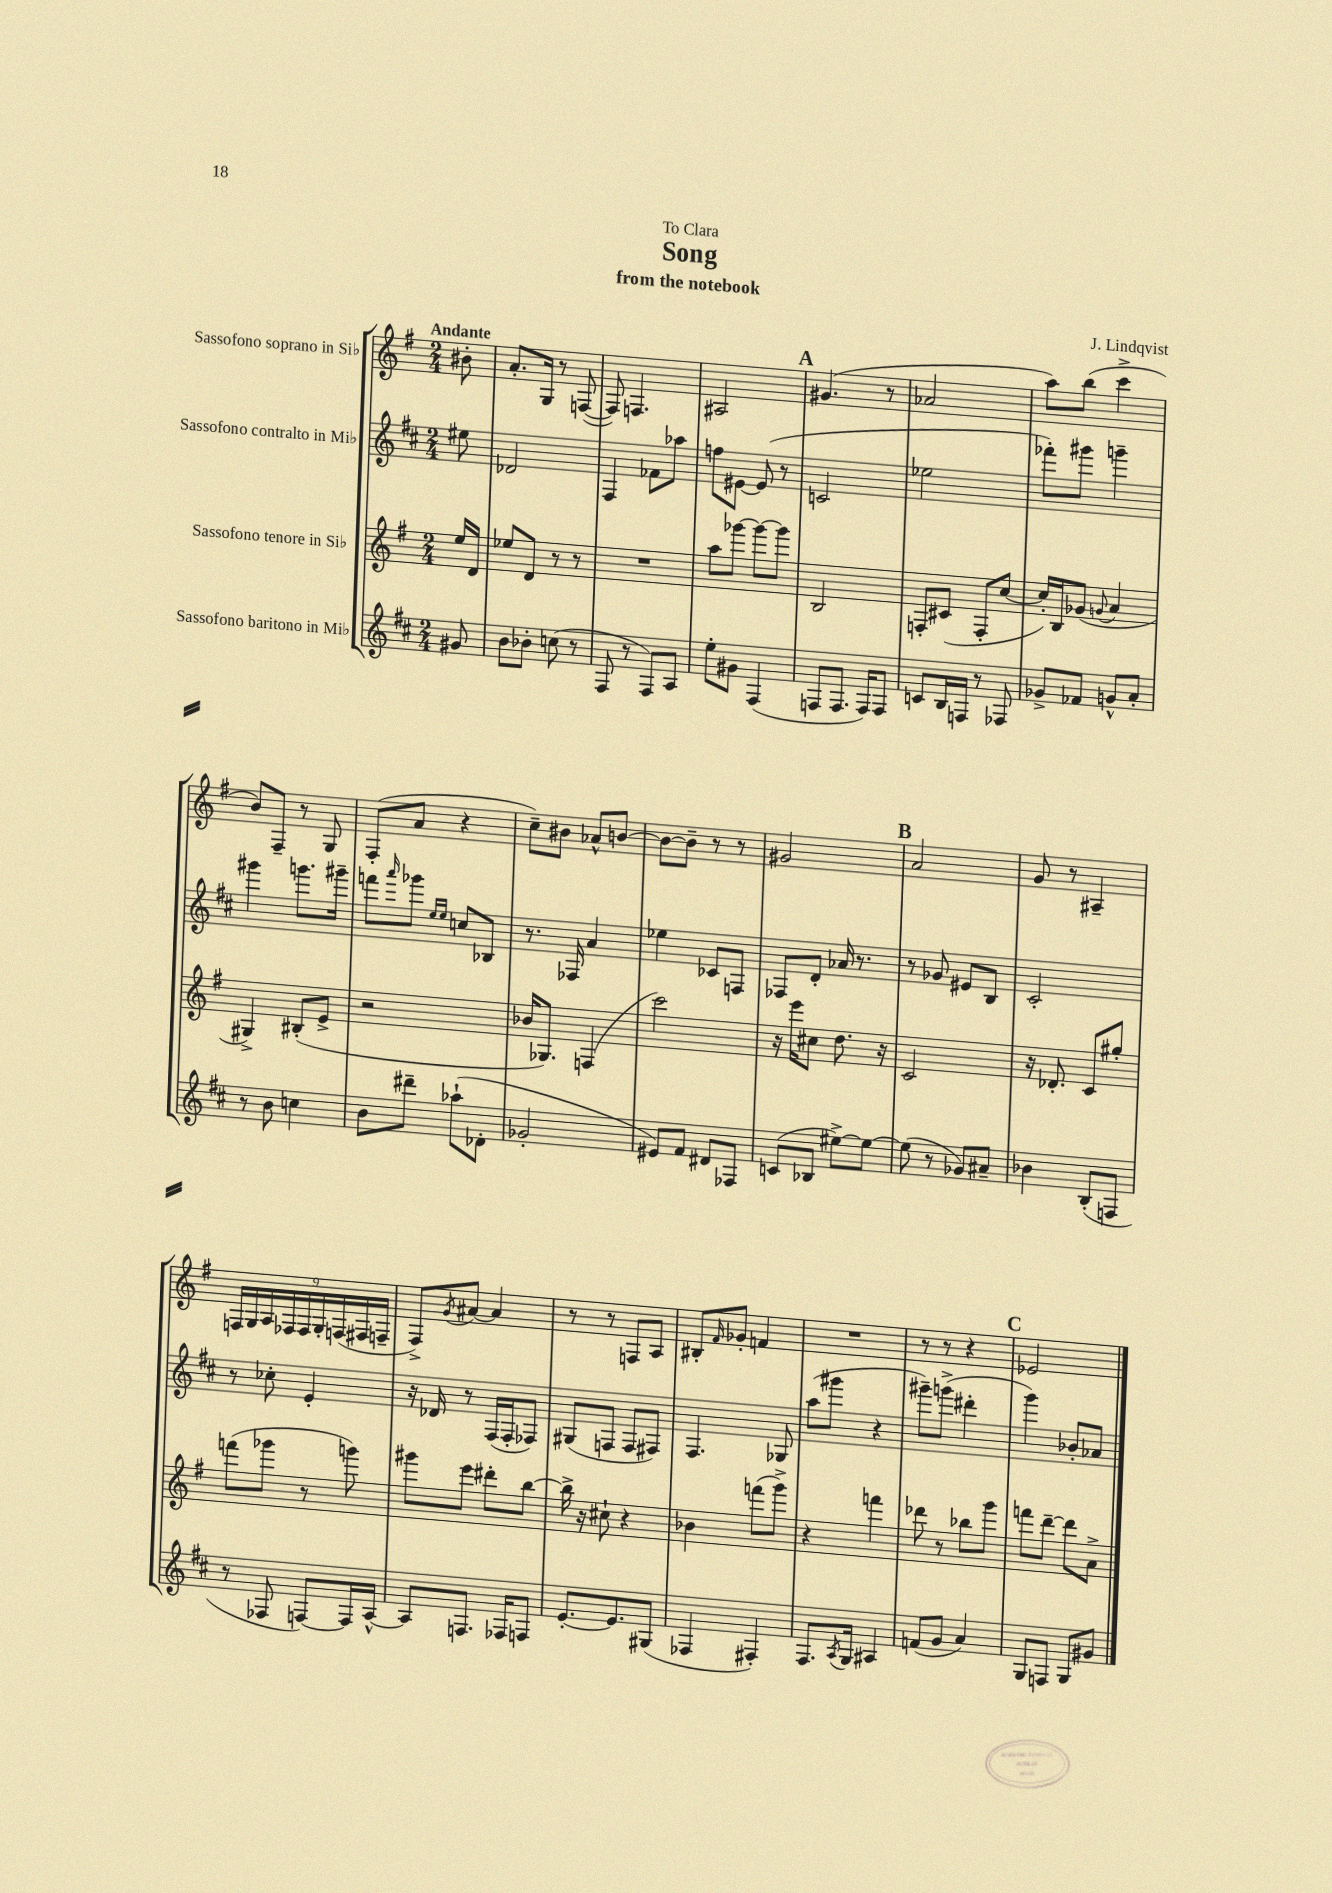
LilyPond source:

\header { title = "Song" composer = "J. Lindqvist" subtitle = "from the notebook" dedication = "To Clara" }
<<
\new StaffGroup <<
\new Staff = "s0" \with { instrumentName = "Sassofono soprano in Sib" } {
    \clef treble \key g \major \numericTimeSignature \time 2/4 \partial 8 \tempo "Andante"
    bis'8-. |
    a'8.-. g16 r8 f8~( |
    f8) f4. |
    ais2 |
    \mark \markup { \bold "A" } gis'4.( r8 |
    aes'2 |
    a''8) b''8( c'''4-> |
    b'8) fis8-- r8 g8 |
    fis8-.( a'8 r4 |
    c''8--) bis'8 aes'8-^ b'8~ |
    b'8~ b'8-- r8 r8 |
    gis'2 |
    \mark \markup { \bold "B" } a'2 |
    g'8 r8 ais4-- |
    \tuplet 9/8 { f16 g16 a16 fes16 fes16 g16-. f16( fis16 f16-- } |
    fis8->) \acciaccatura { g'8 } ais'8~ ais'4 |
    r8 r8 f8 a8 |
    bis8-. \grace { fis'16 } ges'8-. f'4 |
    R2 |
    r8 r8 r4 |
    \mark \markup { \bold "C" } ees'2 \bar "|." |
}
\new Staff = "s1" \with { instrumentName = "Sassofono contralto in Mib" } {
    \clef treble \key d \major \numericTimeSignature \time 2/4 \partial 8
    eis''8 |
    des'2 |
    fis4 fes'8 aes''8 |
    f''8 eis'8~ eis'8( r8 |
    \mark \markup { \bold "A" } c'2 |
    ees''2 |
    fes'''8-.) gis'''8 g'''4-- |
    gis'''4 g'''8. gis'''16-- |
    f'''8 \grace { a'''16 } ges'''8 \grace { e''16 e''16 } c''8 bes8 |
    r8. fes16 a'4 |
    ees''4 ces'8 f8 |
    fes8 d'8-. aes'16 r8. |
    \mark \markup { \bold "B" } r8 ges'8 eis'8 b8 |
    cis'2-. |
    r8 ces''8-. e'4-. |
    r16 des'16 r8 fis16( fis16-. fes8) |
    gis8( f8 f8 fis8) |
    fis4. ges8 |
    a''8( gis'''8 r4 |
    gis'''8--) g'''8->( dis'''4-. |
    \mark \markup { \bold "C" } g'''4) bes'8-. aes'8 \bar "|." |
}
\new Staff = "s2" \with { instrumentName = "Sassofono tenore in Sib" } {
    \clef treble \key g \major \numericTimeSignature \time 2/4 \partial 8
    e''16 d'16 |
    ees''8 d'8 r8 r8 |
    R2 |
    a''8 ges'''8~ ges'''8~ ges'''8 |
    \mark \markup { \bold "A" } b2 |
    f8-. cis'8( f8-. c''8~ |
    c''16-.) b16 ges'8( \appoggiatura { g'8 } a'4 |
    gis4->) bis8-.( e'8-> |
    r2 |
    bes'16 ges8.) f4( |
    c'''2) |
    r16 e'''16 cis''8 d''8. r16 |
    \mark \markup { \bold "B" } c'2 |
    r16 des'8.-. c'8 gis''8-. |
    f'''8( ges'''8 r8 g'''8) |
    gis'''8 e'''8 dis'''8-. b''8~ |
    b''16-> r16 cis''8-! r4 |
    bes'4 f'''8( g'''8->) |
    r4 f'''4 |
    des'''8 r8 bes''8 g'''8 |
    \mark \markup { \bold "C" } f'''8 d'''8~-- d'''8 a'8-> \bar "|." |
}
\new Staff = "s3" \with { instrumentName = "Sassofono baritono in Mib" } {
    \clef treble \key d \major \numericTimeSignature \time 2/4 \partial 8
    gis'8 |
    b'8 bes'8-. c''8( r8 |
    fis8 r8 fis8) a8 |
    e''8-. gis'8 fis4( |
    \mark \markup { \bold "A" } f8 f8. f16) f8 |
    c'8 b16 f16 r8 fes8 |
    ges'8-> fes'8 g'8-^ a'8-. |
    r8 b'8 c''4 |
    b'8 dis'''8-- aes''8-!( des'8-. |
    ges'2-. |
    eis'8) fis'8 dis'8 fes8 |
    c'8( bes8 eis''8~->) eis''8~ |
    \mark \markup { \bold "B" } eis''8( r8 ges'8) ais'8-- |
    bes'4 b8-.( f8 |
    r8 fes8 f8~) f16 a16~-^ |
    a8 f8. fes16 f8 |
    e'8.~-. e'8. gis8( |
    fes4 fis4-.) |
    fis8. \acciaccatura { a8 } g16 ais4 |
    f'8( g'8 a'4) |
    \mark \markup { \bold "C" } g8 f8 g8 gis'8 \bar "|." |
}
>>
>>
\layout { \context { \Score \remove "Bar_number_engraver" } }
